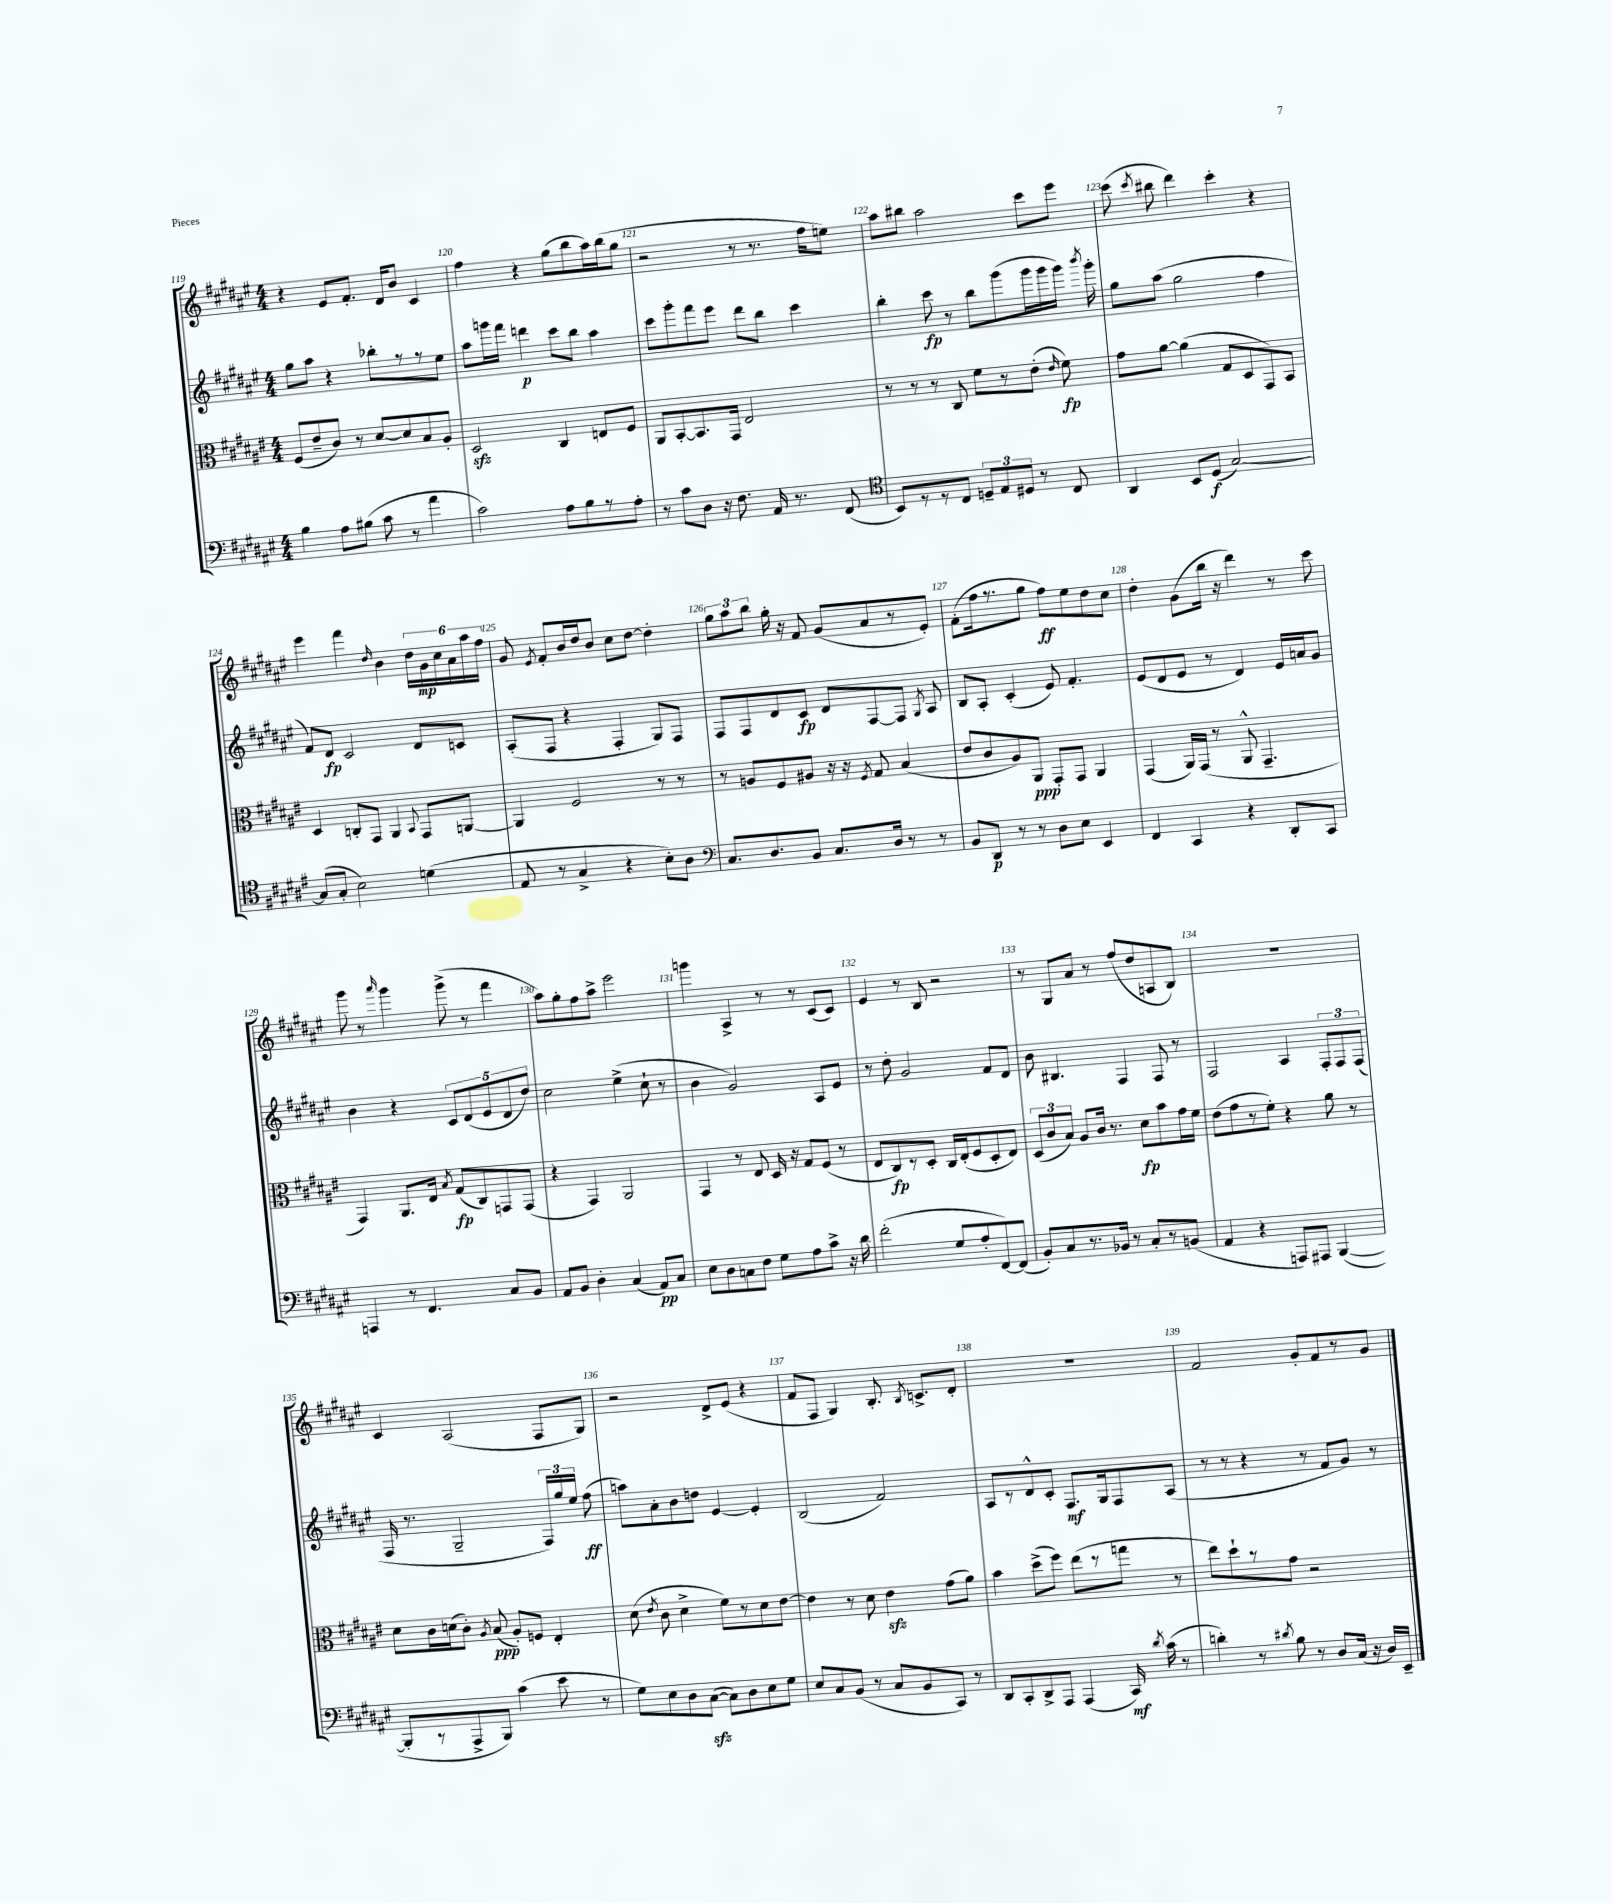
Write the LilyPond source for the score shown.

<<
\new StaffGroup <<
\new Staff = "s0" {
    \clef treble \key fis \major \numericTimeSignature \time 4/4
    \autoBeamOff r4 eis'8[ fis'8.]-. dis'16[ b'8] cis'4 |
    fis''4 r4 gis''8[( b''8 ais''16) b''16( gis''8] |
    r2 r8 r8. fis''16[ e''8]) |
    ais''8[ bis''8] ais''2 cis'''8[ eis'''8] |
    cis'''8( \acciaccatura { cis'''8 } bis''8 dis'''4) cis'''4-. r4 |
    eis'''4 fis'''4 \grace { dis''16 } b'4 \tuplet 6/4 { dis''16[ gis'16\mp cis''16 ais'16 ais''16 fis''16] } |
    gis'8 \acciaccatura { eis'8 } fis'8[-. b'16 dis''16 b'8] cis''8[ dis''8]~ dis''4-. |
    \tuplet 3/2 { gis''8[ ais''8 b''8] } gis''16-. r16 fis'8 gis'8[( ais'8 r8 eis'8]-.) |
    fis'8[-.( fis''16 r8. gis''8] fis''8[\ff) eis''8 dis''8 cis''8] |
    dis''4-. gis'8[( b''16] r16 dis'''4) r8 cis'''8 |
    gis'''8 r8 \grace { ais'''16 } gis'''4 gis'''8->( r8 fis'''4 |
    ais''8[) gis''8-. fis''8 ais''8]-> eis'''2 |
    g'''4 ais4-> r8 r8 cis'8[( cis'8]) |
    eis'4 r8 b8 r2 |
    r8 gis8[ ais'8] r8 fis''8[( dis''8 a8 b8]) |
    R1 |
    cis'4 ais2( fis8[ gis8]) |
    r2 dis'8[-> eis'8]( r4 |
    fis'8[ fis8] gis4) b8.-. \acciaccatura { b8 } c'8.[-> dis'8]-. |
    R1 |
    fis'2 gis'8[-. fis'8 r8 gis'8] \bar "|." |
}
\new Staff = "s1" {
    \clef treble \key fis \major \numericTimeSignature \time 4/4
    \autoBeamOff gis''8[ ais''8] r4 bes''8[-. r8 r8 eis''8] |
    ais''8[ g'''16 fis'''16] d'''4\p cis'''8[ b''8] ais''4 |
    cis'''8[ gis'''8-. fis'''8 eis'''8] dis'''8[ b''8] cis'''4 |
    b''4-. cis'''8\fp r8 b''8[ gis'''8( gis'''16 gis'''16 gis'''16]) \acciaccatura { b'''8 } gis'''16-. |
    gis''8[ ais''8]( gis''2 fis''4 |
    fis'8[) dis'8]\fp cis'2 dis'8[ c'8] |
    ais8[-.( fis8] r4 fis4-. gis8[) fis8] |
    fis8[ fis8 dis'8 cis'8]\fp dis'8[ fis8~ fis8] \acciaccatura { gis8 } ais8 |
    b8[ ais8]-. cis'4-.( eis'8) fis'4.-. |
    eis'8[( dis'8 eis'8] r8 dis'4) eis'16[ a'16 gis'8] |
    b'4 r4 \tuplet 5/4 { cis'8[ dis'8( eis'8 dis'8 dis''8]) } |
    cis''2 eis''4->( cis''8-! r8 |
    b'4 gis'2) ais8[ eis'8] |
    r8 dis''8-. gis'2 fis'8[ dis'8] |
    b'8 bis4. fis4 fis8 r8 |
    fis2 ais4 \tuplet 3/2 { fis8[-. fis8 fis8]( } |
    fis16 r8. gis2-- \tuplet 3/2 { fis16[) gis''16 eis''16] } fis''8\ff( |
    a''8[) ais'8-. b'8 d''8] eis'4~ eis'4-. |
    b2( fis'2) |
    ais8[ r8 dis'8-^ cis'8]-. fis8.[\mf gis16 fis8 ais8]( |
    r8 r8 r4 r8 fis'8[ gis'8]) r8 \bar "|." |
}
\new Staff = "s2" {
    \clef alto \key fis \major \numericTimeSignature \time 4/4
    \autoBeamOff fis8[( eis'8-- cis'8]) r8 dis'8[~ dis'8 b8 ais8]-. |
    dis2\sfz cis4 e8[ fis8] |
    ais,8[ b,8~-. b,8. gis,16] eis2 |
    r8 r8 r8 cis8 fis'8[ r8 eis'8]-.( \grace { eis'16 } fis'8\fp) |
    gis'8[ ais'8]~ ais'4( gis8[ dis8 gis,8) b,8] |
    dis4 c8[-. gis,8] ais,4 \appoggiatura { b,8 } gis,8[ a,8]~ |
    a,4 fis2 r8 r8 |
    r8 a8[ fis8 ais8] r16 r16 \acciaccatura { fis8 } gis8 b4( |
    eis'8[ cis'8 ais8) ais,8]\ppp gis,8[-. gis,8] ais,4 |
    gis,4( ais,16[) gis,16]( r8 ais,8-^ gis,4.-- |
    gis,4) ais,8.[ eis16] \acciaccatura { b8 } gis8[\fp( cis8) g,8 g,8]( |
    r4 gis,4) ais,2 |
    gis,4 r8 eis8 dis16 r16 gis8[ fis8]( r8 |
    eis8[ cis8\fp) r8 dis8]-. cis16[ eis16-.( fis8 dis8-. eis8]) |
    \tuplet 3/2 { dis8[( cis'8 b8]) } ais8[ cis'16] r8. dis'8[\fp b'8 gis'16 fis'16] |
    eis'8[( gis'8 r8 fis'8]-.) r4 ais'8 r8 |
    dis'8[ cis'16 d'16( cis'8]-.) \acciaccatura { ais8 } b8\ppp( ais8[-.) f8] eis4-. |
    dis'8( \acciaccatura { eis'8 } cis'8 dis'4-> fis'8[) r8 dis'8 eis'8]~ |
    eis'4 r8 dis'8 eis'4\sfz gis'8[( ais'8]) |
    b'4 dis''8[->( fis''8]) eis''8[( r8 g''8] r8 |
    eis''8[) dis''8-! r8 gis'8] r2 \bar "|." |
}
\new Staff = "s3" {
    \clef bass \key fis \major \numericTimeSignature \time 4/4
    \autoBeamOff b4 ais8[ bis8]( cis'8 r8 ais'4 |
    cis'2) ais8[ b8 r8 ais8]-. |
    r8 cis'8[ dis8] r16 fis8. ais,16 r8. fis,8( |
    \clef tenor b,8[) r8 r8 cis8] \tuplet 3/2 { d8[-- eis8 dis8] } r8 cis8 |
    ais,4 b,8[ dis8]\f( gis2~) |
    gis8[( gis8]-. b2) d'4( |
    eis8 r8 gis4-> r4 b8[-.) ais8] |
    \clef bass cis8.[ dis8. b,8] cis8.[ dis16] r8 r8 |
    b,8[ dis,8]\p r8 r8 dis8[ eis8] eis,4 |
    fis,4 cis,4 r4 dis,8[-. cis,8] |
    a,,4 r8 fis,4. cis8[ b,8] |
    ais,8[ b,8] dis4-. cis4( ais,8[\pp) cis8] |
    eis8[ dis8 c8 fis8] gis8[ ais8 cis'8]-> r16 dis'16 |
    fis'2-.( gis8[ ais8-. fis,8~) fis,8]( |
    b,8[-.) cis8 r8. bes,16] r8 cis8[-. r8 b,8]( |
    ais,4 r4 a,,8[) ais,,8] b,,4~( |
    b,,8[-. r8 ais,,8-> b,,8]) cis'4( eis'8 r8 |
    gis8[) eis8 dis8 cis8]~\sfz( cis8[) dis8 eis8 gis8] |
    eis8[ cis8 b,8]( r8 cis8[ b,8 cis,8]) r8 |
    dis,8[ cis,8-. dis,8-> ais,,8] ais,,4( cis,16\mf) \acciaccatura { dis'8 } cis'16( r8 |
    d'4-.) r8 \acciaccatura { dis'8 } b8 r8 dis8[ cis16]( r16 dis16[) eis,16]-- \bar "|." |
}
>>
>>
\layout { \context { \Score currentBarNumber = #119 \override BarNumber.break-visibility = ##(#f #t #t) barNumberVisibility = #all-bar-numbers-visible } }
